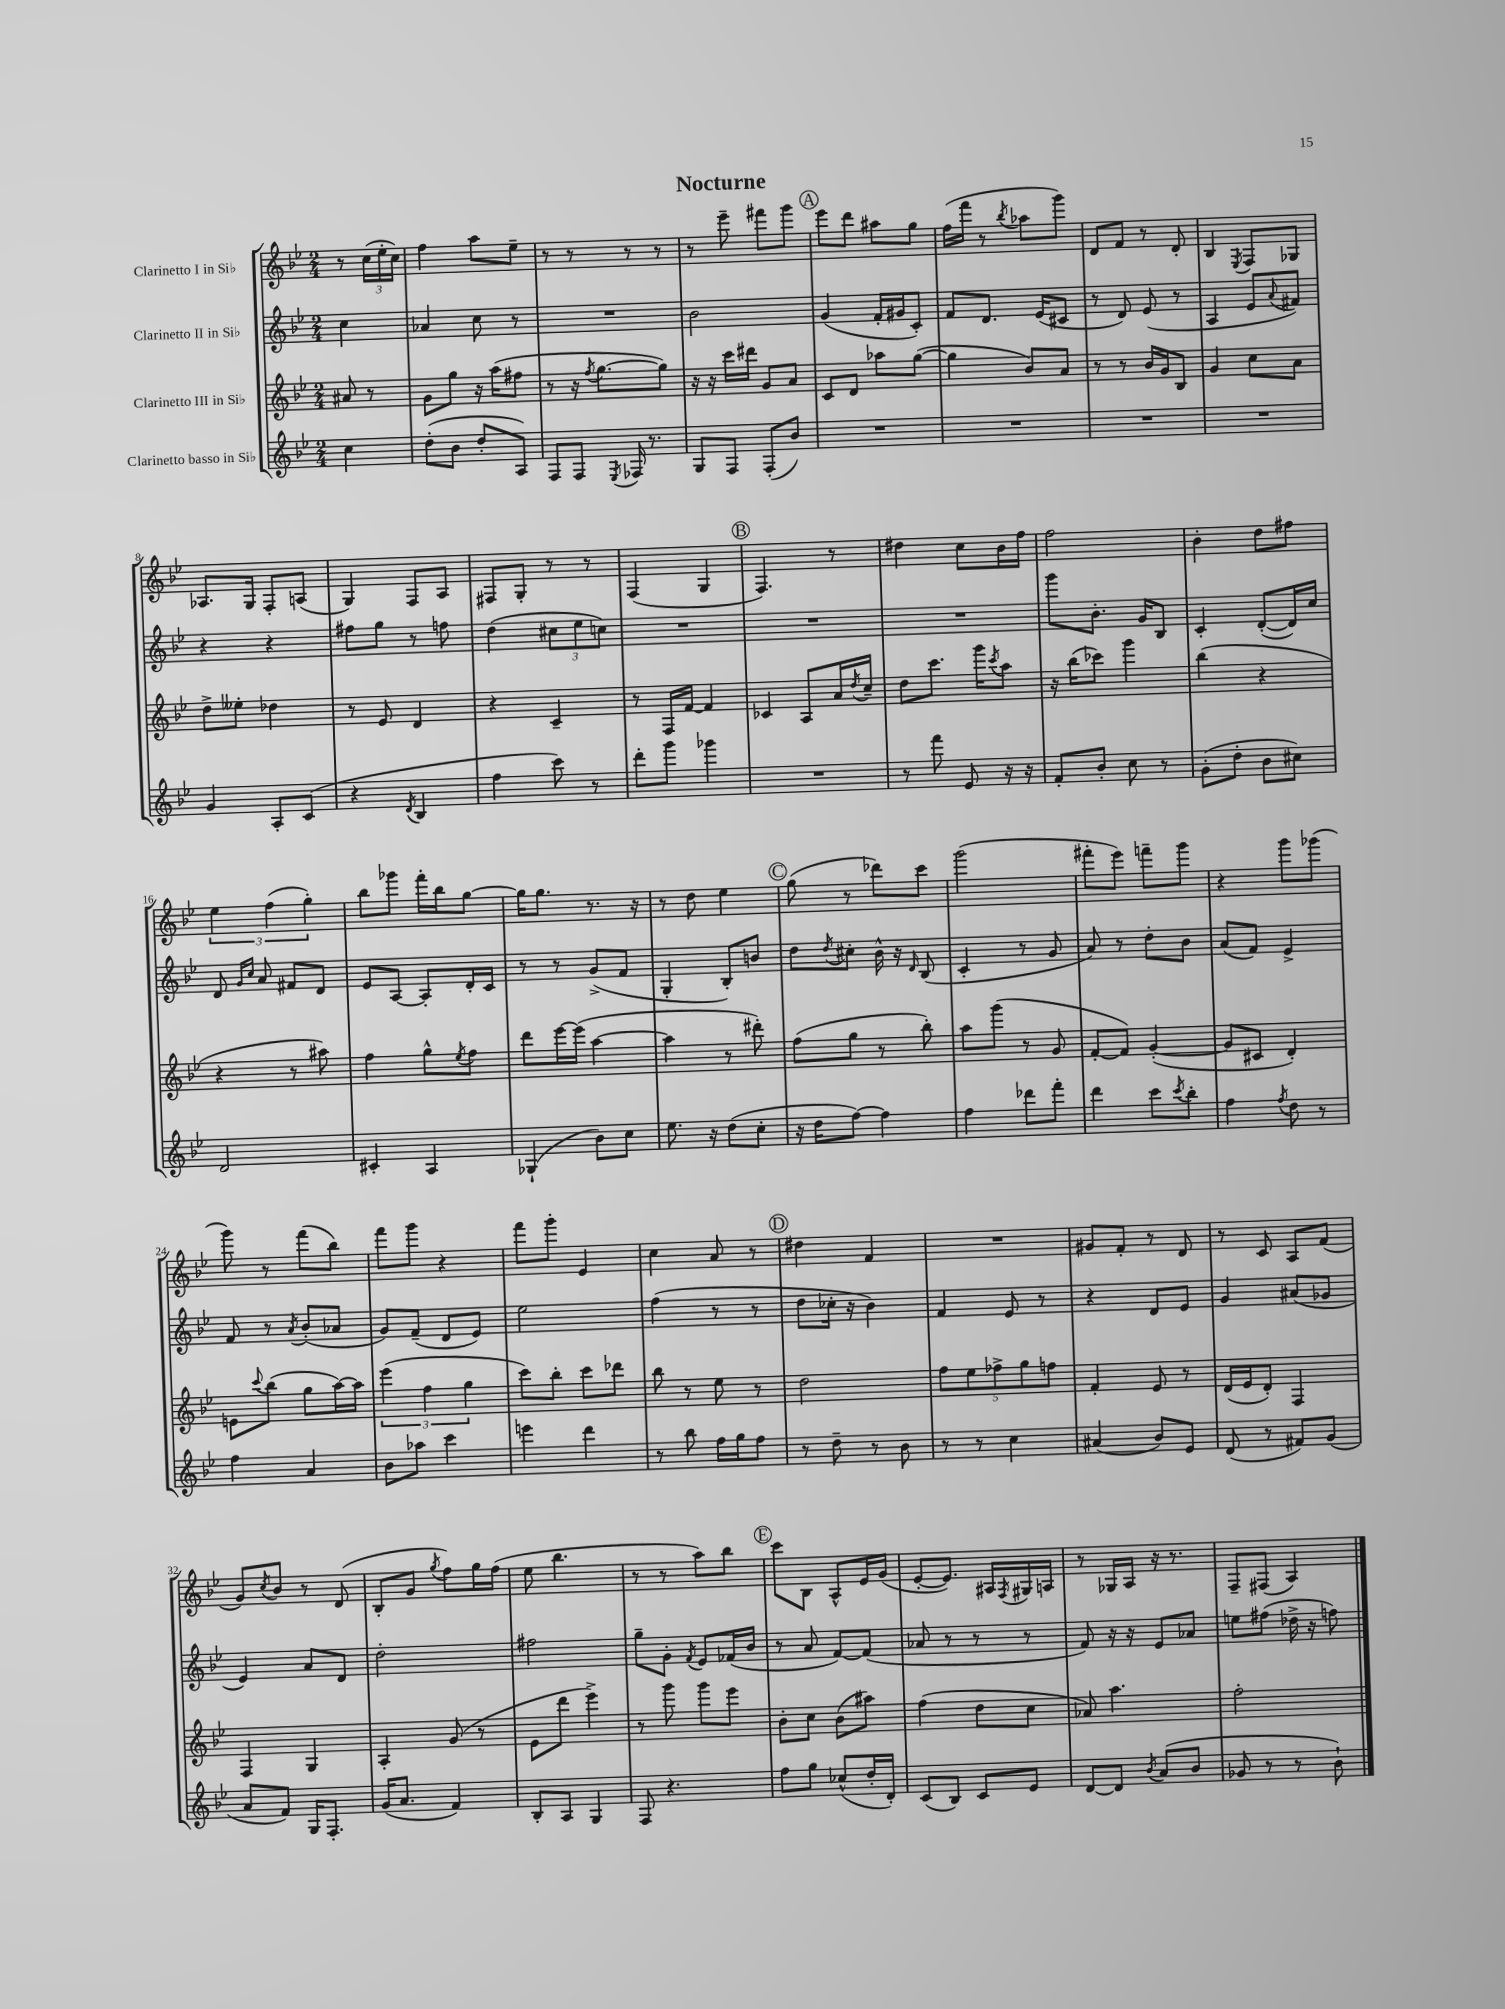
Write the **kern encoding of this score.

**kern	**kern	**kern	**kern
*staff4	*staff3	*staff2	*staff1
*clefG2	*clefG2	*clefG2	*clefG2
*k[b-e-]	*k[b-e-]	*k[b-e-]	*k[b-e-]
*M2/4	*M2/4	*M2/4	*M2/4
4cc	8a#	4cc	8r
.	8r	.	(24cc
.	.	.	24ee-'
.	.	.	24cc)
=	=	=	=
(8dd'	8g	4a-	4ff
8b-	8gg	.	.
8dd'	16r	8cc	8aa
.	(16aa	.	.
8A)	8ff#	8r	8ee-~
=	=	=	=
8F	8r	2r	8r
8F	16r	.	8r
.	8qff	.	.
.	[8.gg	.	.
8qE-	.	.	.
16F-	.	.	8r
8.r	.	.	.
.	8gg])	.	8r
=	=	=	=
8G	16r	2b-	8r
.	16r	.	.
8F	16ccc	.	8eee-~
.	16ddd#	.	.
(8F'	8g	.	8fff#
8b-)	8a	.	8ggg
=	=	=	=
2r	8c	(4g	8eee-
.	8d	.	8ddd
.	8aa-	16f'	8aa#
.	.	16g#	.
.	([8gg	8c')	8gg
=	=	=	=
2r	4gg]	8f	(16ff
.	.	.	16fff
.	.	8.d	8r
.	.	.	8qbb-
.	8b-)	.	8aa-
.	.	(16e-	.
.	8a	8c#	8ggg)
=	=	=	=
2r	8r	8r	8d
.	8r	8d)	8f
.	16b-	(8e-	8r
.	16g	.	.
.	8B-	8r	8d'
=	=	=	=
2r	4g	4A	4B-
.	.	.	8qE-
.	8cc	8e-	8F
.	.	8qqa	.
.	8a	8f#)	8G-
=	=	=	=
4g	8dd^	4r	8.A-
.	8ee--'	.	.
.	.	.	16G
8A'	4dd-	4r	8F'
(8c	.	.	(8A
=	=	=	=
4r	8r	8ff#	4G)
.	8e-	8gg	.
8qd	.	.	.
4B-	4d	8r	8F
.	.	8ff	8A
=	=	=	=
4ff	4r	(4dd	8F#
.	.	.	8G'
8ccc)	4c~	12cc#	8r
.	.	12ee-	.
8r	.	.	8r
.	.	12cc)	.
=	=	=	=
8ddd'	8r	2r	(4F
8ggg	16F	.	.
.	[16f	.	.
4ggg-	4f]	.	4G
=	=	=	=
2r	4c-	2r	4.F)
.	8A	.	.
.	16a	.	8r
.	8qdd	.	.
.	16cc~	.	.
=	=	=	=
8r	8dd	2r	4dd#
8fff	8.ccc	.	.
8e-	.	.	8cc
.	16ggg	.	.
.	8qccc	.	.
16r	8aa	.	16b-
16r	.	.	16ff
=	=	=	=
8f'	16r	8ggg	2ff
.	(16bb-	.	.
8b-'	8ccc-)	8.b-'	.
8cc	4ggg	.	.
.	.	16g	.
8r	.	8B-	.
=	=	=	=
(8g'	(4bb-	4c'	4b-'
8dd'	.	.	.
8b-	4r	([8d'	8dd
8cc#)	.	16d])	8ff#
.	.	16cc	.
=	=	=	=
2d	4r	8d	6ee-
.	.	16qqg	.
.	.	16qqcc	.
.	.	8a	.
.	.	.	(6ff
.	8r	8f#	.
.	.	.	6gg')
.	8aa#)	8d	.
=	=	=	=
4c#'	4ff	8e-	8bb-
.	.	[8A	8ggg-
4A	8gg^^	8A']	16fff'
.	.	.	16bb-
.	8qee-	.	.
.	8ff	16d'	[8gg
.	.	16c	.
=	=	=	=
(4G-`	8ddd	8r	16gg]
.	.	.	8.gg
.	[16eee-	8r	.
.	(16eee-]	.	.
8b-)	[4aa	(8g^	8.r
8cc	.	8f	.
.	.	.	16r
=	=	=	=
8.ee-	4aa]	4G'	8r
.	.	.	8dd
16r	.	.	.
(8dd	8r	8B-')	4ee-
8cc'	8ddd#')	8b	.
=	=	=	=
16r	(8ff	8dd	(8gg
16dd	.	.	.
.	.	8qdd	.
[8ff)	8gg	8cc#'	8r
4ff]	8r	16b-^^	8ddd-)
.	.	16r	.
.	.	16qqd	.
.	8bb-')	(8B-	8ccc
=	=	=	=
4ff	8aa	4c'	(2ggg
.	(8ggg	.	.
8ddd-	8r	8r	.
8fff'	8g	8g	.
=	=	=	=
4ddd	[8f'	8a)	8fff#'
.	8f])	8r	8eee-)
8ccc	([4g'	8dd'	8fff~
8qccc	.	.	.
8bb-'	.	8b-	8ggg
=	=	=	=
4ff	8g]	(8a	4r
.	8c#	8f)	.
8qff	.	.	.
8dd	4d')	4e-^	8ggg
8r	.	.	(8ggg-
=	=	=	=
4ff	8e	8f	8ggg)
.	8qqccc	.	.
.	(8bb-	8r	8r
.	.	8qa	.
4a	8gg	(8b-'	(8fff
.	[16aa)	8a-	8bb-)
.	16aa]	.	.
=	=	=	=
8b-	(6eee-	8g)	8fff
8aa-	.	(8f~	8ggg
.	6ff	.	.
4ccc	.	8d	4r
.	6gg	.	.
.	.	8e-)	.
=	=	=	=
4eee	8ccc)	2ee-	8fff
.	8bb-'	.	8ggg'
4ddd	8ccc	.	4e-
.	8ddd-	.	.
=	=	=	=
8r	8bb-	(4ff	4cc
8bb-	8r	.	.
16ff	8ee-	8r	8a
16gg	.	.	.
8ff	8r	8r	8r
=	=	=	=
8r	2dd	8dd	4dd#
8dd~	.	16cc-'	.
.	.	16r	.
8r	.	4b-)	4f
8b-	.	.	.
=	=	=	=
8r	10ff	4f	2r
.	10ee-	.	.
8r	.	.	.
.	10ff-^	.	.
4cc	.	8e-	.
.	10gg	.	.
.	.	8r	.
.	10ff	.	.
=	=	=	=
(4a#	4f'	4r	8g#
.	.	.	8f'
8b-)	8e-	8d	8r
8e-	8r	8e-	8d
=	=	=	=
(8d	(16d	4g	8r
.	16e-	.	.
8r	8d')	.	8c
8f#)	4F	(8a#	8A
(8g	.	8g-	(8f
=	=	=	=
8a	4F	4e-)	8g)
.	.	.	8qcc
8f)	.	.	8b-
16G	4G	8a	8r
8.F'	.	.	.
.	.	8d	(8d
=	=	=	=
(16g	4A'	2dd'	8B-'
8.a	.	.	.
.	.	.	8g
.	.	.	8qgg
4f)	(8g	.	8ff)
.	8r	.	16gg
.	.	.	(16ff
=	=	=	=
8B-'	8e-	2ff#	8ee-
8A	8ddd	.	4.bb-
4G	4eee-^)	.	.
=	=	=	=
8F	8r	8gg~	8r
4.r	8ggg	8g'	8r
.	.	8qf	.
.	8ggg	8e-	8aa)
.	8eee-	(16f-	8bb-
.	.	16b-	.
=	=	=	=
8ff	8b-'	8r	8ccc
8gg	8cc	8a	8B-
(8cc-^^	(8b-	[8f)	8A^^
16dd'	8aa#)	(8f]	16e-
16d')	.	.	(16g
=	=	=	=
(8c	(4ff	8a-	[8e-'
8B-)	.	8r	8.e-])
8c	8dd	8r	.
.	.	.	16A#
.	.	.	8qF
8e-	8cc	8r	16G#
.	.	.	16A
=	=	=	=
[8d	8a-)	8f)	8r
8d]	4.aa	16r	16G-
.	.	16r	16A
8qb-	.	.	.
(8a	.	8e-	16r
.	.	.	8.r
8b-	.	8a-	.
=	=	=	=
8g-	2ff'	8ee	8F~
8r	.	(8ff#	(8F#
8r	.	16dd-^	4A)
.	.	16r	.
8b-`)	.	8ff)	.
==	==	==	==
*-	*-	*-	*-
